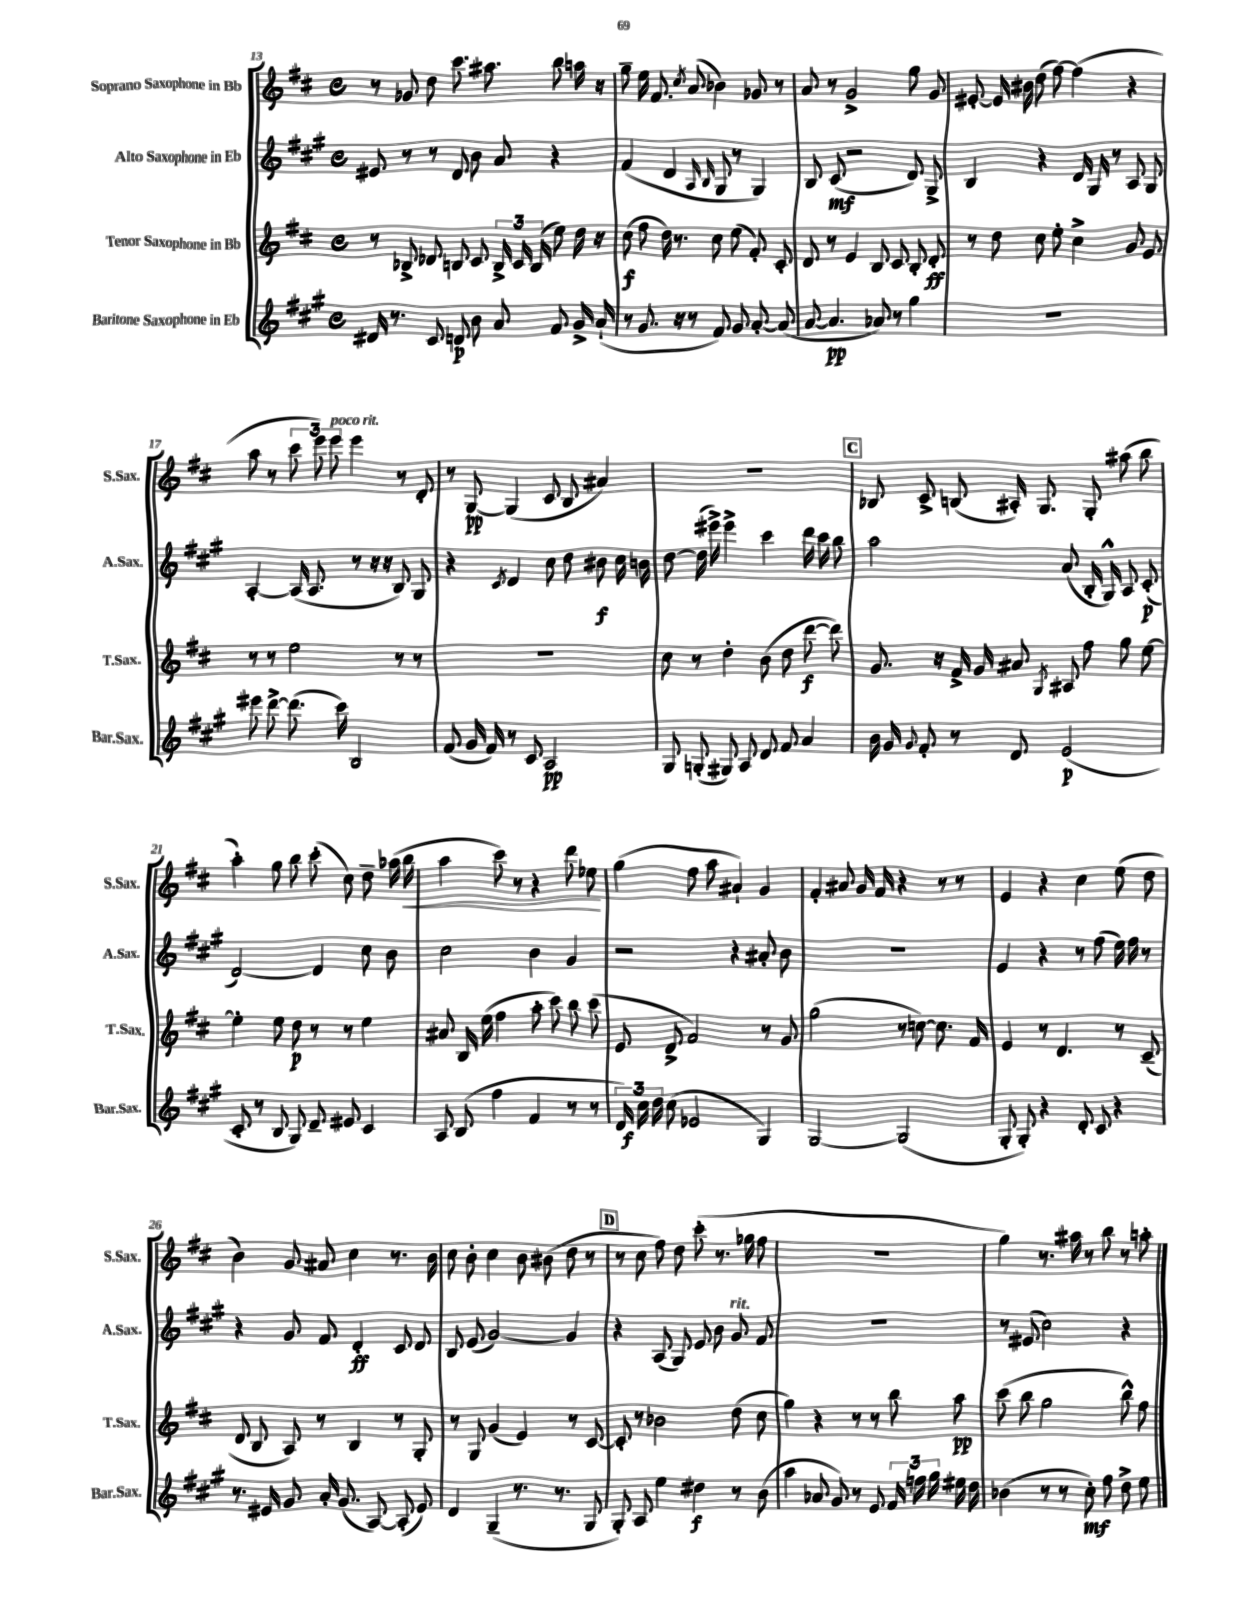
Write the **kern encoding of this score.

**kern	**dynam	**kern	**dynam	**kern	**dynam	**kern	**dynam
*part4	*part4	*part3	*part3	*part2	*part2	*part1	*part1
*staff4	*staff4	*staff3	*staff3	*staff2	*staff2	*staff1	*staff1
*I"Baritone Saxophone in Eb	*	*I"Tenor Saxophone in Bb	*	*I"Alto Saxophone in Eb	*	*I"Soprano Saxophone in Bb	*
*I'Bar.Sax.	*	*I'T.Sax.	*	*I'A.Sax.	*	*I'S.Sax.	*
*clefG2	*	*clefG2	*	*clefG2	*	*clefG2	*
*k[f#c#g#]	*	*k[f#c#]	*	*k[f#c#g#]	*	*k[f#c#]	*
*M4/4	*	*M4/4	*	*M4/4	*	*M4/4	*
*met(c)	*	*met(c)	*	*met(c)	*	*met(c)	*
=13	=13	=13	=13	=13	=13	=13	=13
16d#X/	.	8r	.	8e#X/	.	8r	.
8.r	.	.	.	.	.	.	.
.	.	8B-X^/	.	8r	.	8g-X/	.
8c#/	.	8d-X/	.	8r	.	8dd\	.
8dn/	p	8Bn/	.	8d/	.	8.ccc#\	.
8b\	.	8c#/	.	8b\	.	.	.
.	.	.	.	.	.	8.aa#X\	.
8a/	.	24B^/	.	8a/	.	.	.
.	.	24c#/	.	.	.	.	.
.	.	(24B/	.	.	.	.	.
8f#/	.	8ee\)	.	4r	.	8bb\	.
16g#^/	.	16dd\	.	.	.	16aan\	.
(16a`/	.	16r	.	.	.	16r	.
=14	=14	=14	=14	=14	=14	=14	=14
8r	.	(8cc#\	f	(4f#/	.	8gg~\	.
8.g#/	.	8ff#\	.	.	.	16ee\	.
.	.	.	.	.	.	8.f#/	.
.	.	16dd\)	.	4d/	.	.	.
16r	.	8.r	.	.	.	.	.
.	.	.	.	.	.	8qcc#/	.
8r	.	.	.	.	.	(8a/	.
.	.	.	.	16qqA/	.	.	.
.	.	.	.	16qqB/	.	.	.
8f#/)	.	8cc#\	.	8G#/	.	4b-X\)	.
8g#/	.	(8ee\	.	8r	.	.	.
[8a'/	.	8f#'/)	.	4G#/)	.	8g-X/	.
(8a/]	.	8c#'/	.	.	.	8r	.
=15	=15	=15	=15	=15	=15	=15	=15
[8a/	.	8d/	.	8B/	.	8a/	.
4.a/]	pp	8r	.	(8c#/	mf	8r	.
.	.	4e/	.	2r	.	2g^/	.
8a-X/)	.	8B/	.	.	.	.	.
8r	.	8c#/	.	.	.	.	.
4gg#\	.	8B'/	.	8d/)	.	8gg\	.
.	.	8d'/	ff	8G#^/	.	8g/	.
=16	=16	=16	=16	=16	=16	=16	=16
1r	.	8r	.	4B/	.	[8e#X'/	.
.	.	8dd\	.	.	.	16e#/]	.
.	.	.	.	.	.	16b#X\	.
.	.	8cc#\	.	4r	.	(8dd\	.
.	.	8ee'\	.	.	.	[8ff#\)	.
.	.	4cc#^\	.	16d/	.	(4ff#\]	.
.	.	.	.	16G#/	.	.	.
.	.	.	.	8r	.	.	.
.	.	8g/	.	8A/	.	4r	.
.	.	8e/	.	8G#/	.	.	.
!!LO:LB:g=z
=17	=17	=17	=17	=17	=17	=17	=17
8eee#X\	.	8r	.	[4A'/	.	8aa\	.
[8ddd^\	.	8r	.	.	.	8r	.
(8.ddd\]	.	2ee\	.	(16A/]	.	12ccc#\	.
.	.	.	.	8.A/	.	.	.
.	.	.	.	.	.	12eee\)	.
!	!	!	!	!	!	!LO:TX:a:i:t=poco rit.	!
.	.	.	.	.	.	12eee\	.
16ccc#\)	.	.	.	.	.	.	.
2B/	.	.	.	8r	.	4eee\	.
.	.	.	.	16r	.	.	.
.	.	.	.	16r	.	.	.
.	.	8r	.	8B/)	.	8r	.
.	.	8r	.	8G#/	.	8d'/	.
=18	=18	=18	=18	=18	=18	=18	=18
(8f#/	.	1r	.	4r	.	8r	.
16g#/	.	.	.	.	.	[8G/	pp
16f#/)	.	.	.	.	.	.	.
.	.	.	.	8qc#/	.	.	.
8r	.	.	.	4d/	.	(4G/]	.
8c#/	.	.	.	.	.	.	.
2A/	pp	.	.	8cc#\	.	8c#/	.
.	.	.	.	8dd\	.	8B/	.
.	.	.	.	8b#X\	f	4a#X/)	.
.	.	.	.	16cc#\	.	.	.
.	.	.	.	16bn\	.	.	.
=19	=19	=19	=19	=19	=19	=19	=19
8G#/	.	8cc#\	.	[8dd\	.	1r	.
(8Gn'/	.	8r	.	(16dd\]	.	.	.
.	.	.	.	16eee#X^\)	.	.	.
8G#X/)	.	4dd'\	.	4eee#^\	.	.	.
8A/	.	.	.	.	.	.	.
8d/	.	(8b\	.	4ccc#\	.	.	.
8f#/	.	8dd\	.	.	.	.	.
4a/	.	[8ddd\	f	16ddd\	.	.	.
.	.	.	.	16ccc#\	.	.	.
.	.	8ddd\])	.	8bb\	.	.	.
!!LO:REH:place=s1:t=C
=20	=20	=20	=20	=20	=20	=20	=20
16b\	.	8.g/	.	2aa\	.	8B-X/	.
16g#/	.	.	.	.	.	.	.
8qqg#/	.	.	.	.	.	.	.
8f#'/	.	.	.	.	.	8c#^/	.
.	.	16r	.	.	.	.	.
8r	.	16f#^/	.	.	.	(8Bn/	.
.	.	16g/	.	.	.	.	.
8d/	.	8a#X/	.	.	.	16A#X'/)	.
.	.	.	.	.	.	8.G/	.
.	.	8qG/	.	.	.	.	.
(2e/	p	8A#X/	.	(8a/	.	.	.
.	.	8ff#\	.	16B'/	.	8G'/	.
.	.	.	.	16G#^^/)	.	.	.
.	.	8gg\	.	8A/	.	(8aa#X\	.
.	.	[8ee\	.	(8c#'/	p	8bb\	.
!!LO:LB:g=z
=21	=21	=21	=21	=21	=21	=21	=21
8c#'/	.	4ee'\]	.	[2d/)	.	4aa'\)	.
8r	.	.	.	.	.	.	.
8B/	.	8ee\	.	.	.	8gg\	.
8G#/)	.	8dd\	p	.	.	8bb\	.
8d~/	.	8r	.	4d/]	.	(8ccc#'\	.
8e#X/	.	8r	.	.	.	8cc#\)	.
4c#/	.	4ee\	.	8cc#\	.	8dd~\	.
.	.	.	.	8b\	.	(16aa-X\	.
!	!	!	!	!	!	!	!LO:HP:b
.	.	.	.	.	.	16bb\	<
=22	=22	=22	=22	=22	=22	=22	=22
8A/	.	8a#X/	.	2cc#\	.	4aa\	.
(8B/	.	16B/	.	.	.	.	.
.	.	(16ee\	.	.	.	.	.
4ff#\	.	4ff#\	.	.	.	8ccc#\)	.
.	.	.	.	.	.	8r	.
4f#/	.	8aa'\	.	4b\	.	4r	.
.	.	8ccc#\)	.	.	.	.	.
8r	.	8bb\	.	4g#/	.	8ddd\	.
8r	.	(8ccc#\	.	.	.	8ee-X\	.
.	.	.	.	.	.	.	[
=23	=23	=23	=23	=23	=23	=23	=23
24d/)	.	8e/	.	2r	.	(4gg\	.
24cc#\	f	.	.	.	.	.	.
24dd\	.	.	.	.	.	.	.
(8cc#\	.	8d^/	.	.	.	.	.
2e-X/	.	2f#/)	.	.	.	8ff#\	.
.	.	.	.	.	.	8aa\	.
.	.	.	.	4r	.	4a#X`/)	.
4G#/)	.	8r	.	8a#X'/	.	4g/	.
.	.	8g/	.	8b\	.	.	.
=24	=24	=24	=24	=24	=24	=24	=24
[2G#/	.	(2gg\	.	1r	.	4f#'/	.
.	.	.	.	.	.	8a#X/	.
.	.	.	.	.	.	16g/	.
.	.	.	.	.	.	16f#/	.
(2G#/]	.	8r	.	.	.	4r	.
.	.	[8ccn\)	.	.	.	.	.
.	.	8.cc\]	.	.	.	8r	.
.	.	.	.	.	.	8r	.
.	.	16f#/	.	.	.	.	.
=25	=25	=25	=25	=25	=25	=25	=25
8G#'/	.	4e/	.	4e/	.	4e/	.
8G#'/)	.	.	.	.	.	.	.
4r	.	8r	.	4r	.	4r	.
.	.	4.d/	.	.	.	.	.
8d'/	.	.	.	8r	.	4cc#\	.
8c#/	.	.	.	(8ff#\	.	.	.
4r	.	8r	.	16ee\)	.	(8ee\	.
.	.	.	.	16ff#\	.	.	.
.	.	(8c#~/	.	8r	.	8dd\	.
!!LO:LB:g=z
=26	=26	=26	=26	=26	=26	=26	=26
8.r	.	8d/	.	4r	.	4b\)	.
.	.	8B/	.	.	.	.	.
16e#X/	.	.	.	.	.	.	.
8g#/	.	8A/)	.	8g#/	.	8g/	.
16a'/	.	8r	.	8f#/	.	8a#X/	.
(8.g#/	.	.	.	.	.	.	.
.	.	4B/	.	4d'/	ff	4cc#\	.
[8A/)	.	.	.	.	.	.	.
(8A'/]	.	8r	.	8c#/	.	8.r	.
8e#/)	.	8G'/	.	8d/	.	.	.
.	.	.	.	.	.	16b\	.
=27	=27	=27	=27	=27	=27	=27	=27
4d/	.	8r	.	8B/	.	8cc#\	.
.	.	8G/	.	(8e/	.	8b'\	.
(4G#~/	.	(4g/	.	[2g#/)	.	4cc#\	.
8.r	.	4e/)	.	.	.	8b\	.
.	.	.	.	.	.	(8b#X\	.
8.r	.	.	.	.	.	.	.
.	.	8r	.	4g#/]	.	8dd\	.
8G#/	.	[8c#/	.	.	.	8r	.
!!LO:REH:place=s1:t=D
=28	=28	=28	=28	=28	=28	=28	=28
8G#'/)	.	8c#'/]	.	4r	.	8r	.
8A/	.	8r	.	.	.	8cc#\	.
4ee\	.	2b-X\	.	(8A/	.	8ff#\)	.
.	.	.	.	8G#/)	.	8dd\	.
4dd#X\	f	.	.	8e/	.	(8ccc#'\	.
.	.	.	.	8b\	.	8.r	.
!	!	!	!	!LO:TX:a:i:t=rit.	!	!	!
8r	.	(8dd\	.	8g#/	.	.	.
.	.	.	.	.	.	16gg-X\	.
(8b\	.	8cc#\	.	8f#/	.	8ff#\	.
=29	=29	=29	=29	=29	=29	=29	=29
4aa\	.	4gg\)	.	1r	.	1r	.
8a-X/	.	4r	.	.	.	.	.
8g#/)	.	.	.	.	.	.	.
8r	.	8r	.	.	.	.	.
8e/	.	8r	.	.	.	.	.
24f#/	.	8bb\	.	.	.	.	.
24ffn\	.	.	.	.	.	.	.
24gg#\	.	.	.	.	.	.	.
16ee#X\	.	8aa\	pp	.	.	.	.
16dd\	.	.	.	.	.	.	.
=30	=30	=30	=30	=30	=30	=30	=30
(4b-X\	.	(8ccc#\	.	8r	.	4gg\)	.
.	.	8bb\	.	(8e#X/	.	.	.
8r	.	2gg\	.	2cc#\)	.	8.r	.
8r	.	.	.	.	.	.	.
.	.	.	.	.	.	16aa#X\	.
8cc#'\)	mf	.	.	.	.	8r	.
8ff#\	.	.	.	.	.	8bb\	.
8dd^\	.	8bb^^\)	.	4r	.	8r	.
8ee\	.	8ff#\	.	.	.	8aan'\	.
==	==	==	==	==	==	==	==
*-	*-	*-	*-	*-	*-	*-	*-
